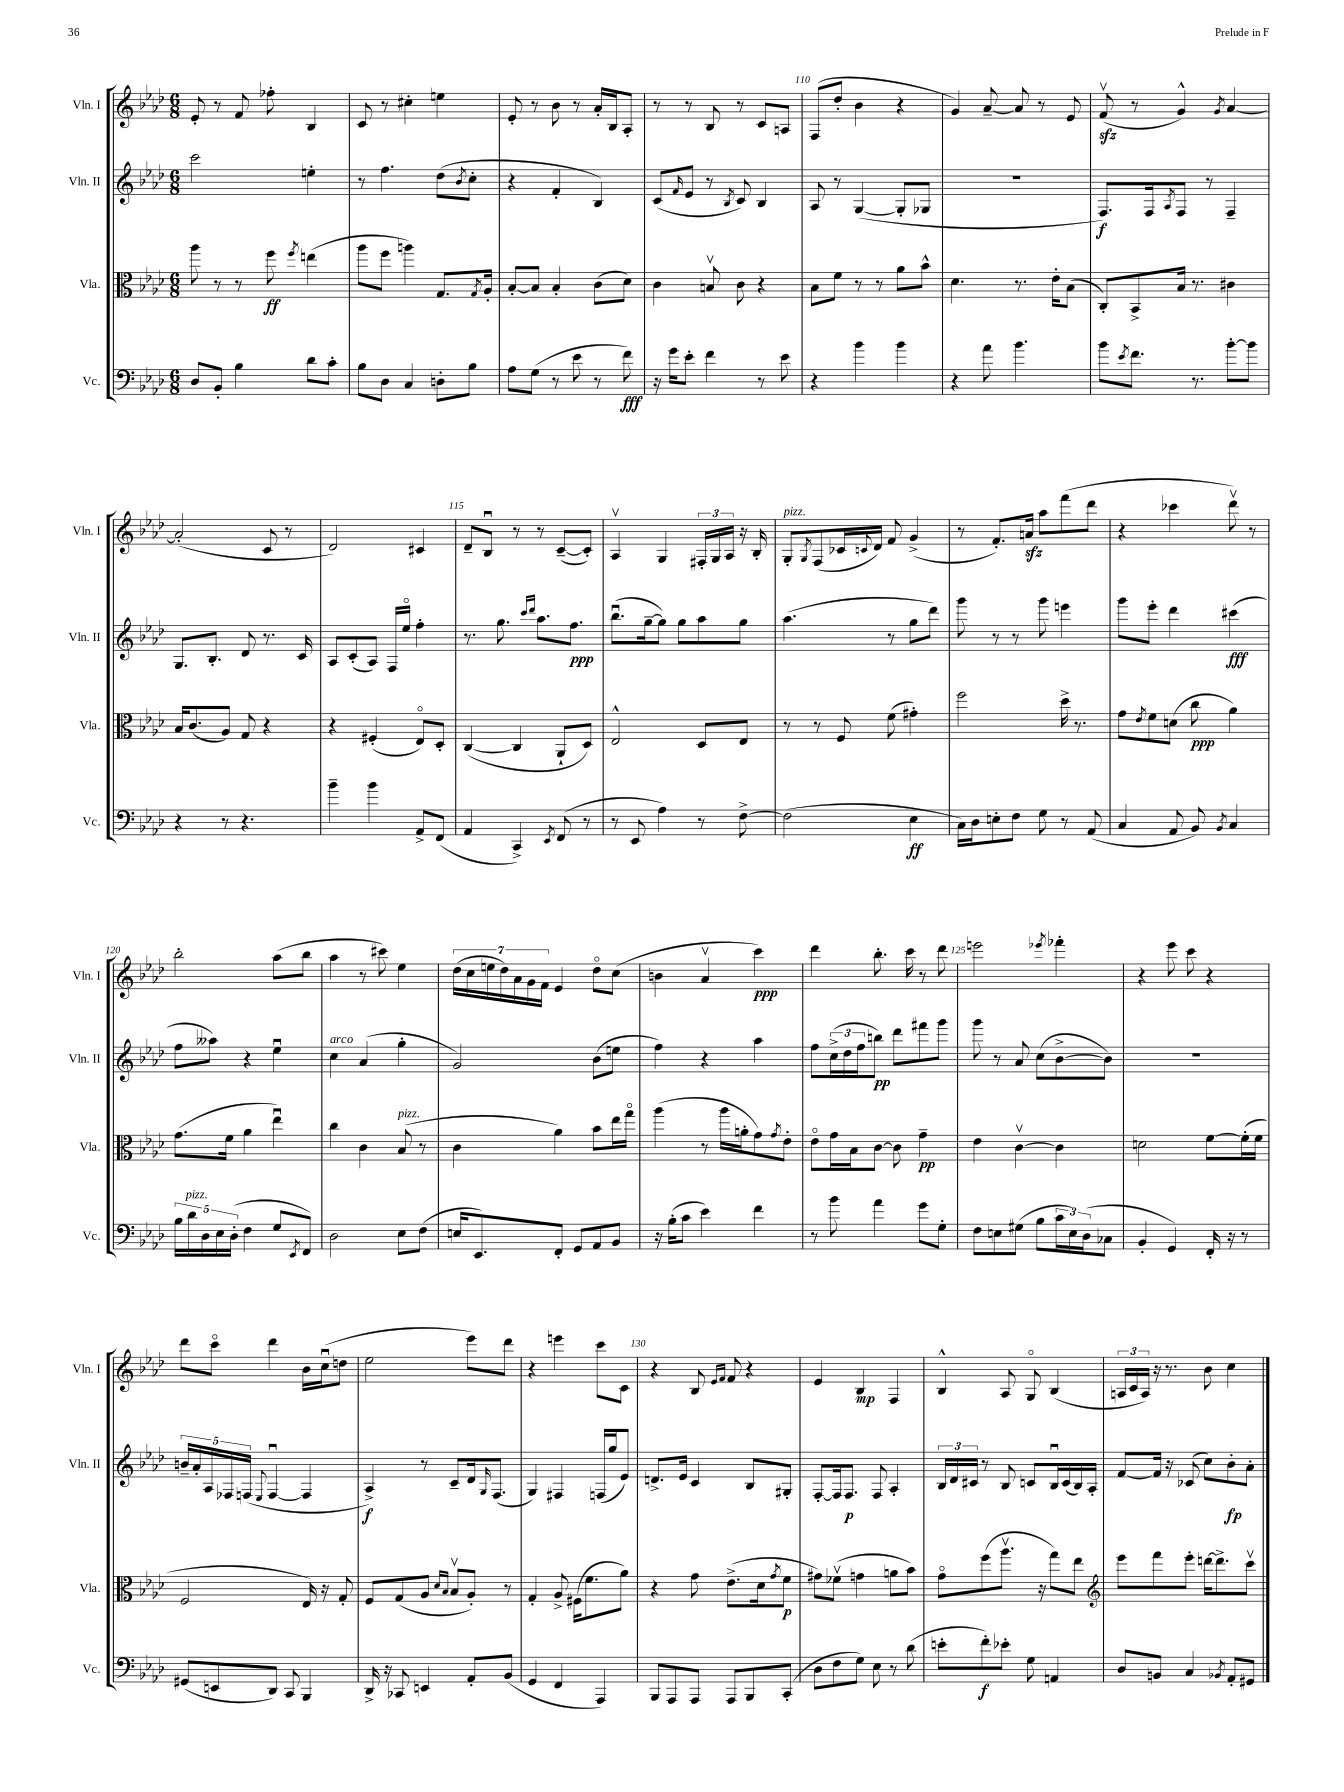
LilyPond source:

<<
\new StaffGroup <<
\new Staff = "s0" \with { instrumentName = "Vln. I" shortInstrumentName = "Vln. I" } {
    \clef treble \key aes \major \numericTimeSignature \time 6/8
    ees'8-. r8 f'8 fes''8-. bes4 |
    c'8 r8 cis''4-. e''4 |
    ees'8-. r8 bes'8 r8 aes'16-. bes16 aes8-. |
    r8 r8 bes8 r8 c'8 a8 |
    f8( des''8-. bes'4 r4 |
    g'4) aes'8~-- aes'8 r8 ees'8 |
    f'8\upbow\sfz( r8 g'4-^) \acciaccatura { g'8 } aes'4~ |
    aes'2-.( c'8 r8 |
    des'2) cis'4 |
    des'8-- bes8\downbow r8 r8 c'8~--( c'8-.) |
    aes4\upbow g4 \tuplet 3/2 { fis16-. g16 aes16 } r16 bes16-. |
    g8-.^\markup { \italic "pizz." } \acciaccatura { g8 } f8( ces'16 \appoggiatura { c'8 } des'16) f'8 g'4->( |
    r8 f'8.-.) a'16\sfz aes''8 f'''8( des'''8 |
    r4 ces'''4 des'''8\upbow) r8 |
    bes''2-. aes''8( bes''8 |
    aes''4 r8 cis'''8) ees''4 |
    \tuplet 7/4 { des''16( c''16 e''16 des''16) aes'16 g'16 f'16 } ees'4 des''8\flageolet c''8( |
    b'4 aes'4\upbow c'''4\ppp) |
    des'''4 bes''8.-. c'''16 r8 des'''8 |
    e'''2 \acciaccatura { ees'''8 } fes'''4-. |
    r4 ees'''8 c'''8 r4 |
    des'''8 c'''8\flageolet des'''4 bes'16 c''16\downbow( d''8 |
    ees''2 ees'''8) des'''8 |
    r4 e'''4 c'''8 c'8 |
    r4 bes8 \grace { ees'16 f'16 } f'8 r4 |
    ees'4 bes4\mp f4 |
    bes4-^ aes8 g8\flageolet bes4( |
    \tuplet 3/2 { a16 c'16 a16) } r16 r8. bes'8 c''4 \bar "|." |
}
\new Staff = "s1" \with { instrumentName = "Vln. II" shortInstrumentName = "Vln. II" } {
    \clef treble \key aes \major \numericTimeSignature \time 6/8
    c'''2 e''4-. |
    r8 f''4. des''8( \acciaccatura { bes'8 } c''8-. |
    r4 f'4-. bes4) |
    c'8( \grace { f'16 } ees'8 r8 \acciaccatura { bes8 } c'8) bes4 |
    aes8 r8 g4~( g8-. ges8 |
    R2. |
    f8.\f) f16 \acciaccatura { aes8 } f8 r8 f4-- |
    g8. bes8.-. des'8 r8. c'16 |
    aes8 c'8-.( aes8) f16 ees''16\flageolet f''4-. |
    r8. g''8. \grace { c'''16 des'''16 } aes''8. f''8.\ppp |
    bes''8.\downbow( g''16~-- g''8) g''8 aes''8 g''8 |
    aes''4.( r8 g''8 des'''8) |
    g'''8 r8 r8 g'''8 e'''4 |
    g'''8 ees'''8-. des'''4 cis'''4\fff( |
    f''8 aeses''8) r4 ees''4\downbow |
    c''4^\markup { \italic "arco" } aes'4( g''4-. |
    g'2) bes'8( e''8 |
    f''4) r4 aes''4 |
    f''8 \tuplet 3/2 { c''16->( des''16 f''16 } b''8\pp) des'''8 fis'''8 g'''8 |
    g'''8 r8 aes'8 c''8( bes'8~-> bes'8) |
    R2. |
    \tuplet 5/4 { b'16-- aes'16-. aes16 fes16 f16( } \appoggiatura { ees8 } f4~\downbow f4 |
    aes4->\f) r8 c'8-- des'16 \grace { g16 } f8.( |
    g4) fis4 f16( g''16 ees'8) |
    d'8.-> ees'16 c'4 bes8 gis8-. |
    f8~-. f16 f8.\p f8 aes4-. |
    \tuplet 3/2 { bes16 des'16 cis'16 } r8 bes8 c'8 bes16\downbow c'16( bes16) aes16-. |
    f'8~ f'16 r16 ces'8( c''8) bes'8-.\fp aes'8-. \bar "|." |
}
\new Staff = "s2" \with { instrumentName = "Vla." shortInstrumentName = "Vla." } {
    \clef alto \key aes \major \numericTimeSignature \time 6/8
    aes''8 r8 r8 f''8\ff \acciaccatura { f''8 } e''4( |
    aes''8 f''8 a''4) g8. \acciaccatura { g8 } aes16-. |
    bes8~-. bes8 bes4-. c'8( des'8) |
    c'4 b8\upbow c'8 r4 |
    bes8 f'8 r8 r8 aes'8 bes'8-^ |
    des'4. r8. ees'16-. bes8( |
    c8-.) bes,8-> bes16 r8. cis'4 |
    bes16 c'8.( aes8) g8 r4 |
    r4 fis4-.( ees8\flageolet) des8-. |
    c4~( c4 aes,8-! des8) |
    ees2-^ des8 ees8 |
    r8 r8 f8 f'8( gis'4-.) |
    f''2 des''16-> r8. |
    g'8 \acciaccatura { ees'8 } f'8 d'8( c''8\ppp aes'4) |
    g'8.( f'16 aes'4 ees''4\downbow) |
    c''4 c'4 bes8^\markup { \italic "pizz." }( r8 |
    c'4 aes'4) bes'8 ees''16 g''16\flageolet |
    aes''4( r8 aes''16 a'16-. g'8) \acciaccatura { g'8 } ees'8-. |
    ees'8\flageolet g'16 bes16 c'8~ c'8 g'4--\pp |
    ees'4 c'4~\upbow c'4 |
    d'2 f'8~ f'16-.( f'16 |
    f2 ees16) r16 g8-. |
    f8 g8( aes8 \grace { des'16 bes16 } bes8\upbow aes8-.) r8 |
    g4-. aes8-> fis16( f'8. aes'8) |
    r4 g'8 ees'8.->( des'16 \acciaccatura { g'8 } f'8\p |
    gis'8) fes'8\upbow( g'4 a'8 bes'8) |
    g'8\flageolet f''8( aes''8.\upbow r16 g''8) ees''8 |
    \clef treble ees'''8 f'''8 ees'''8-. d'''16~ d'''8.-> c'''8\upbow \bar "|." |
}
\new Staff = "s3" \with { instrumentName = "Vc." shortInstrumentName = "Vc." } {
    \clef bass \key aes \major \numericTimeSignature \time 6/8
    des8 bes,8-. bes4 des'8 c'8-. |
    bes8 des8 c4 d8-. bes8 |
    aes8 g8( r8 ees'8 r8 f'8\fff) |
    r16 g'16 ees'8-. f'4 r8 ees'8 |
    r4 bes'4 bes'4 |
    r4 aes'8 bes'4. |
    bes'8 \acciaccatura { ees'8 } f'8. r8. bes'8~-. bes'8 |
    r4 r8 r4. |
    bes'4-- bes'4 aes,8-> f,8( |
    aes,4 c,4->) \acciaccatura { ees,8 } f,8( r8 |
    r8 ees,8 aes4) r8 f8~-> |
    f2( ees4\ff |
    c16) des16 e8-. f8 g8 r8 aes,8( |
    c4 aes,8 bes,8) \acciaccatura { bes,8 } c4 |
    \tuplet 5/4 { bes16 des'16^\markup { \italic "pizz." } des16 ees16 des16-.( } f4 g8 \acciaccatura { ees,8 } f,8) |
    des2 ees8 f8( |
    e16 ees,8.) f,8-. g,8 aes,8 bes,8 |
    r16 bes16-.( c'8 ees'4) f'4 |
    r8 bes'8 aes'4 g'8 g8-. |
    f8 e8 gis8( bes8 \tuplet 3/2 { c'16 e16) des16( } ces8 |
    bes,4-. g,4) f,16-. r16 r8 |
    gis,8( e,8 des,8) c,8 bes,,4 |
    des,16-> r16 ces,8 e,4 aes,8-. bes,8( |
    g,4 f,4 aes,,4) |
    bes,,8 aes,,8 aes,,8 aes,,8 bes,,8 c,8-.( |
    des8 f8 g8) ees8 r8 des'8( |
    e'8-. f'8-.\f) ees'8-. g8 a,4 |
    des8 b,8 c4 \acciaccatura { bes,8 } aes,8-. gis,8 \bar "|." |
}
>>
>>
\layout { \context { \Score currentBarNumber = #106 \override BarNumber.break-visibility = ##(#f #t #t) barNumberVisibility = #(every-nth-bar-number-visible 5) } }
